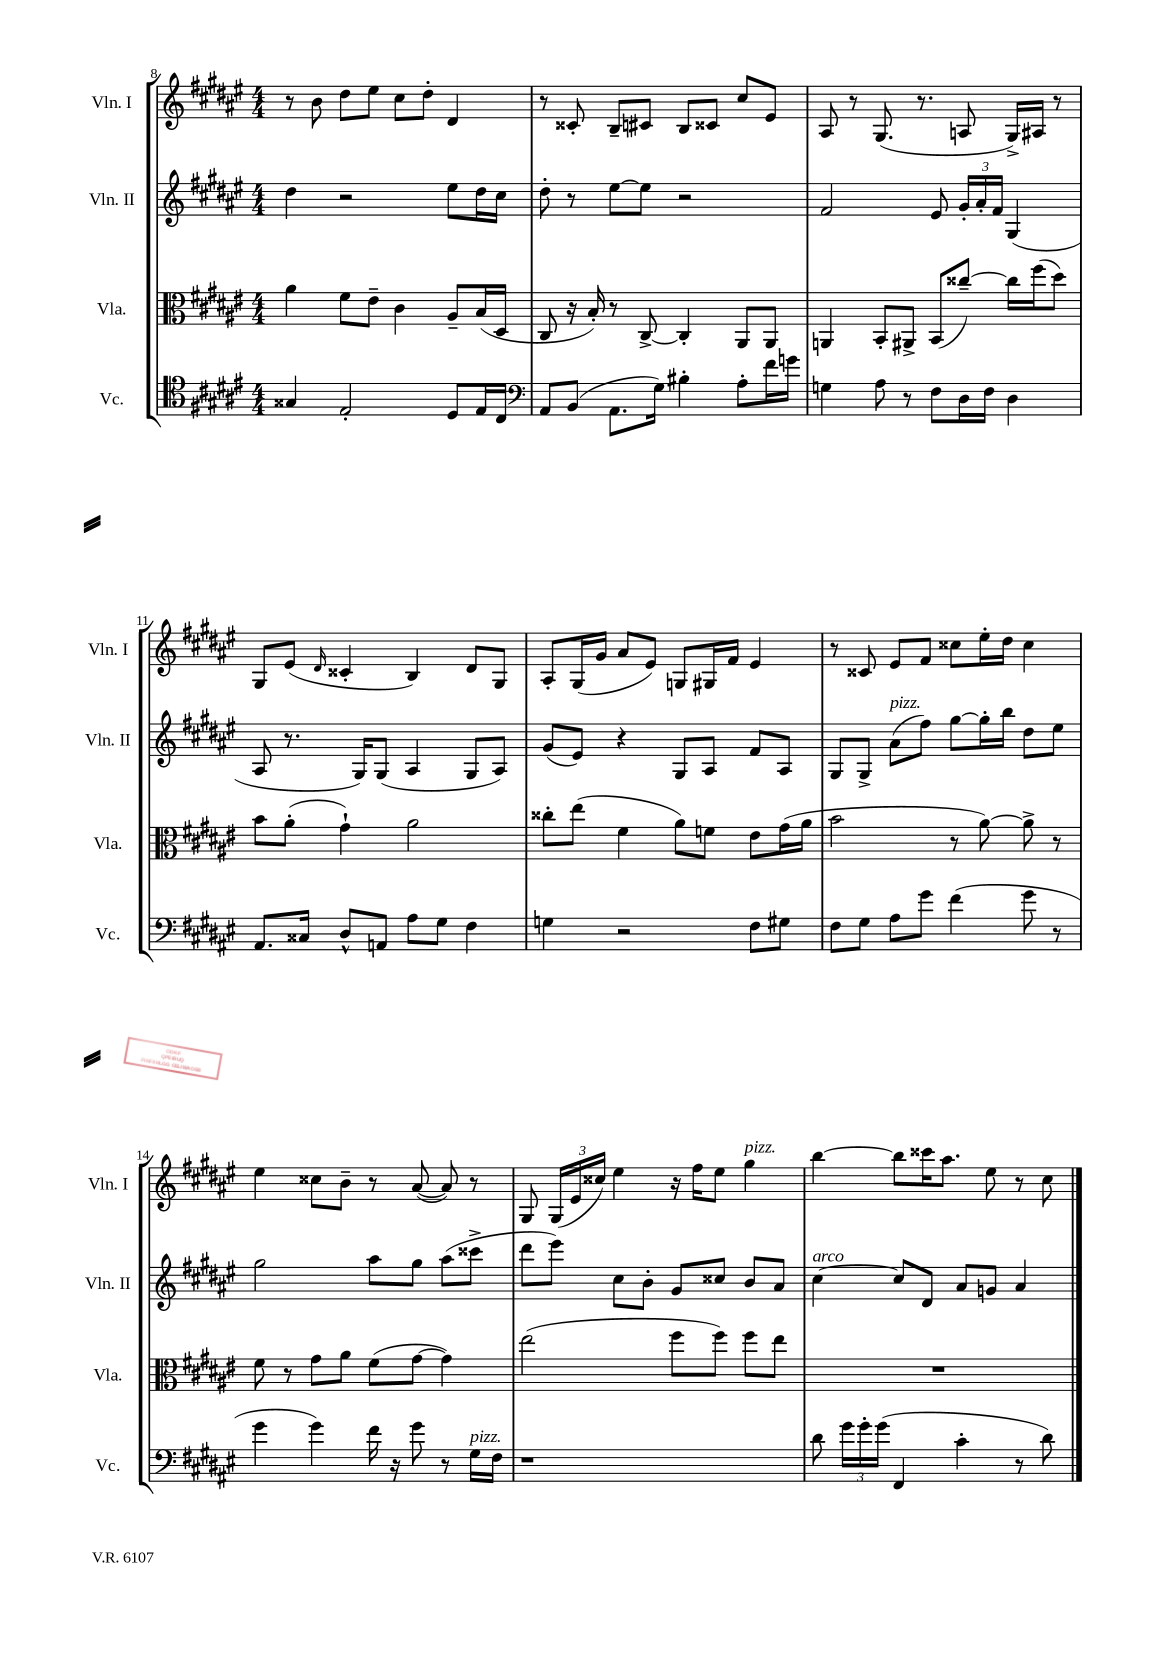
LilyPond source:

<<
\new StaffGroup <<
\new Staff = "s0" \with { instrumentName = "Vln. I" shortInstrumentName = "Vln. I" } {
    \clef treble \key fis \major \numericTimeSignature \time 4/4
    \autoBeamOff r8 b'8 dis''8[ eis''8] cis''8[ dis''8]-. dis'4 |
    r8 cisis'8-. b8[-- cis'8] b8[ cisis'8] cis''8[ eis'8] |
    ais8 r8 gis8.( r8. a8 gis16[->) ais16] r8 |
    gis8[ eis'8]( \grace { dis'16 } cisis'4-. b4) dis'8[ gis8] |
    ais8[-. gis16( gis'16] ais'8[ eis'8]) g8[ gis16 fis'16] eis'4 |
    r8 cisis'8 eis'8[ fis'8] cisis''8[ eis''16-. dis''16] cisis''4 |
    eis''4 cisis''8[ b'8]-- r8 ais'8~( ais'8) r8 |
    gis8 \tuplet 3/2 { gis16[( eis'16 cisis''16]) } eis''4 r16 fis''16[ eis''8] gis''4^\markup { \italic "pizz." } |
    b''4~ b''8[ cisis'''16 ais''8.] eis''8 r8 cis''8 \bar "|." |
}
\new Staff = "s1" \with { instrumentName = "Vln. II" shortInstrumentName = "Vln. II" } {
    \clef treble \key fis \major \numericTimeSignature \time 4/4
    \autoBeamOff dis''4 r2 eis''8[ dis''16 cis''16] |
    dis''8-. r8 eis''8[~ eis''8] r2 |
    fis'2 eis'8 \tuplet 3/2 { gis'16[-. ais'16-. fis'16] } gis4( |
    ais8 r8. gis16[) gis8]( ais4 gis8[ ais8]) |
    gis'8[( eis'8]) r4 gis8[ ais8] fis'8[ ais8] |
    gis8[ gis8]-> ais'8[^\markup { \italic "pizz." }( fis''8]) gis''8[~ gis''16-. b''16] dis''8[ eis''8] |
    gis''2 ais''8[ gis''8] ais''8[( cisis'''8]-> |
    dis'''8[ eis'''8]) cis''8[ b'8]-. gis'8[ cisis''8] b'8[ ais'8] |
    cis''4~^\markup { \italic "arco" } cis''8[ dis'8] ais'8[ g'8] ais'4 \bar "|." |
}
\new Staff = "s2" \with { instrumentName = "Vla." shortInstrumentName = "Vla." } {
    \clef alto \key fis \major \numericTimeSignature \time 4/4
    \autoBeamOff ais'4 fis'8[ eis'8]-- cis'4 ais8[-- b16( dis16] |
    cis8 r16 b16-.) r8 cis8~-> cis4-. ais,8[ ais,8] |
    a,4 b,8[-. ais,8]-> b,8[( cisis''8]~--) cisis''16[ fis''16( dis''8]) |
    b'8[ ais'8]-.( gis'4-!) ais'2 |
    cisis''8[-. eis''8]( fis'4 ais'8[) f'8] eis'8[ gis'16( ais'16] |
    b'2 r8 ais'8~) ais'8-> r8 |
    fis'8 r8 gis'8[ ais'8] fis'8[( gis'8]~ gis'4) |
    eis''2( fis''8[ fis''8]) fis''8[ eis''8] |
    R1 \bar "|." |
}
\new Staff = "s3" \with { instrumentName = "Vc." shortInstrumentName = "Vc." } {
    \clef tenor \key fis \major \numericTimeSignature \time 4/4
    \autoBeamOff gisis4 eis2-. dis8[ eis16 cis16] |
    \clef bass ais,8[ b,8]( ais,8.[ gis16]) bis4-. ais8[-. fis'16 g'16] |
    g4 ais8 r8 fis8[ dis16 fis16] dis4 |
    ais,8.[ cisis16] dis8[-^ a,8] ais8[ gis8] fis4 |
    g4 r2 fis8[ gis8] |
    fis8[ gis8] ais8[ gis'8] fis'4( gis'8 r8 |
    gis'4 gis'4) fis'16 r16 gis'8 r8 gis16[^\markup { \italic "pizz." } fis16] |
    r1 |
    dis'8 \tuplet 3/2 { gis'16[ gis'16-. gis'16]( } fis,4 cis'4-. r8 dis'8) \bar "|." |
}
>>
>>
\layout { \context { \Score currentBarNumber = #8 } }
